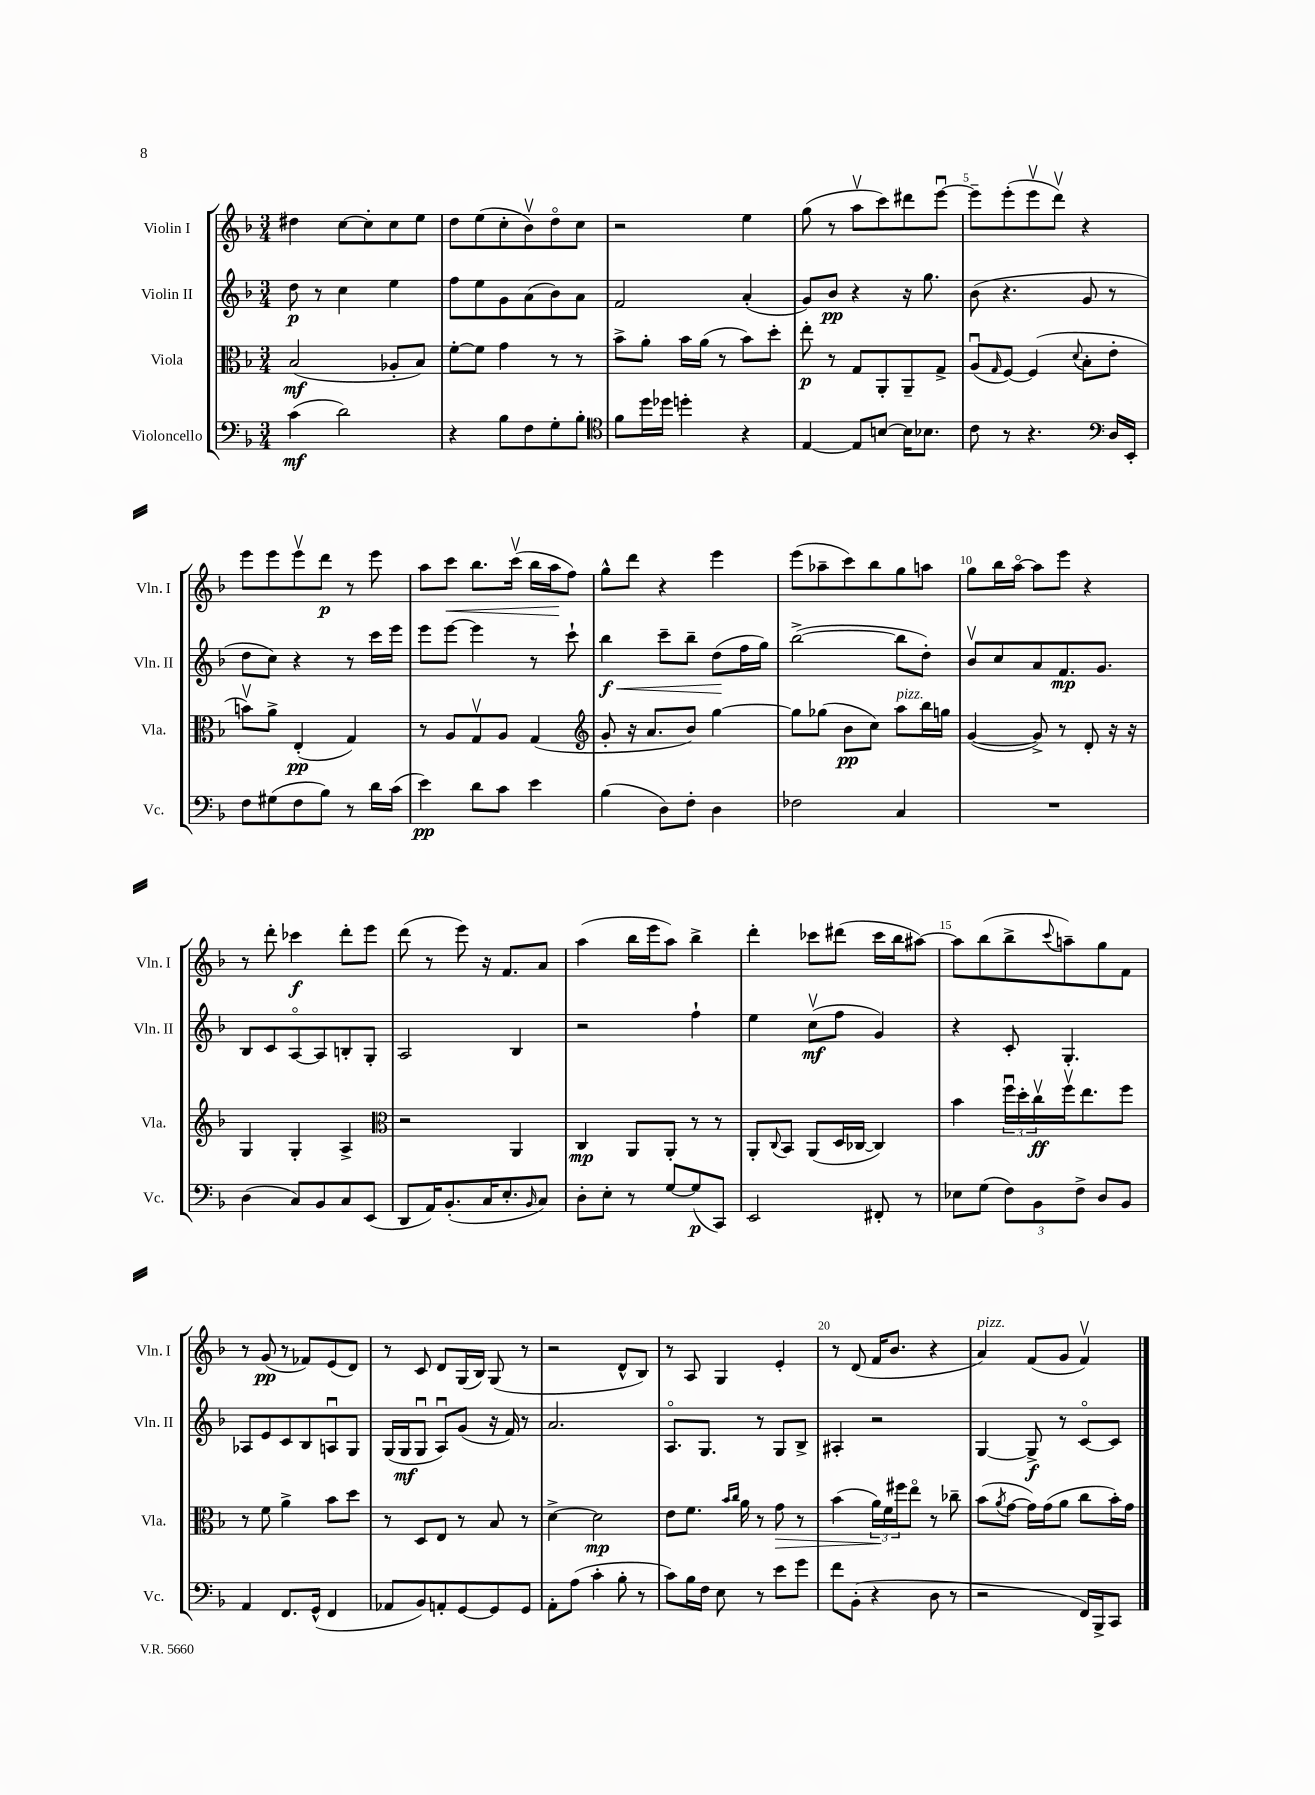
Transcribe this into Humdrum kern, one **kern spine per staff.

**kern	**dynam	**kern	**dynam	**kern	**dynam	**kern	**dynam
*part4	*part4	*part3	*part3	*part2	*part2	*part1	*part1
*staff4	*staff4	*staff3	*staff3	*staff2	*staff2	*staff1	*staff1
*I"Violoncello	*	*I"Viola	*	*I"Violin II	*	*I"Violin I	*
*I'Vc.	*	*I'Vla.	*	*I'Vln. II	*	*I'Vln. I	*
*clefF4	*	*clefC3	*	*clefG2	*	*clefG2	*
*k[b-]	*	*k[b-]	*	*k[b-]	*	*k[b-]	*
*M3/4	*	*M3/4	*	*M3/4	*	*M3/4	*
=1	=1	=1	=1	=1	=1	=1	=1
(4c\	mf	(2B-/	mf	8dd\	p	4dd#X\	.
.	.	.	.	8r	.	.	.
2d\)	.	.	.	4cc\	.	[8cc\L	.
.	.	.	.	.	.	8cc'\]	.
.	.	8A-X'/L	.	4ee\	.	8cc\	.
.	.	8B-/J)	.	.	.	8ee\J	.
=2	=2	=2	=2	=2	=2	=2	=2
4r	.	[8f'\L	.	8ff\L	.	8dd\L	.
.	.	8f\J]	.	8ee\	.	(8ee\	.
8B-\L	.	4g\	.	8g\	.	8cc'\	.
8F\	.	.	.	(8a\	.	8b-v\)	.
8G'\	.	8r	.	8b-\)	.	8dd\	.
8B-'\J	.	8r	.	8a\J	.	8cc\J	.
=3	=3	=3	=3	=3	=3	=3	=3
*clefC4	*	*	*	*	*	*	*
8f\L	.	8b-^\L	.	2f/	.	2r	.
16dd\L	.	8a'\J	.	.	.	.	.
16dd-X\JJ	.	.	.	.	.	.	.
4ddn'\	.	16b-\LL	.	.	.	.	.
.	.	(16a\JJ	.	.	.	.	.
.	.	8r	.	.	.	.	.
4r	.	8b-\L)	.	(4a'/	.	4ee\	.
.	.	8dd'\J	.	.	.	.	.
=4	=4	=4	=4	=4	=4	=4	=4
[4E/	.	8ee'\	p	8g/L)	.	(8gg\	.
.	.	8r	.	8b-/J	pp	8r	.
8E/L]	.	8G/L	.	4r	.	8aav\L	.
[8Bn/J	.	8AA'/	.	.	.	8ccc\)	.
16B\KL]	.	8AA~/	.	16r	.	8ddd#X\	.
8.B-X\J	.	.	.	8.gg\	.	.	.
.	.	8G^/J	.	.	.	[8eeeu\J	.
=5	=5	=5	=5	=5	=5	=5	=5
8c\	.	(8Au/L	.	(8b-\	.	8eee~\L]	.
.	.	16qqG/	.	.	.	.	.
8r	.	[8F/J)	.	4.r	.	(8eee'\	.
4.r	.	(4F/]	.	.	.	8eeev\	.
.	.	.	.	.	.	8dddv\J)	.
.	.	8qqd/	.	.	.	.	.
.	.	8B-'\L	.	8g/	.	4r	.
*clefF4	*	*	*	*	*	*	*
16D/LL	.	8e'\J	.	8r	.	.	.
16EE'/JJ	.	.	.	.	.	.	.
!!LO:LB:g=z
=6	=6	=6	=6	=6	=6	=6	=6
8F\L	.	8bnv\L)	.	8dd\L	.	8eee\L	.
(8G#X\	.	8a^\J	.	8cc\J)	.	8eee\	.
8F\	.	(4E'/	pp	4r	.	8eeev\	.
8B-\J)	.	.	.	.	.	8ddd\J	p
8r	.	4G/)	.	8r	.	8r	.
16d\LL	.	.	.	16ccc\LL	.	8eee\	.
(16c\JJ	.	.	.	16eee\JJ	.	.	.
=7	=7	=7	=7	=7	=7	=7	=7
4e\)	pp	8r	.	8eee\L	.	8aa\L	.
!	!	!	!	!	!	!	!LO:HP:b
.	.	8A/L	.	[8eee\J	.	8ccc\J	<
8d\L	.	8Gv/	.	4eee\]	.	8.bb-\L	.
8c\J	.	8A/J	.	.	.	.	.
.	.	.	.	.	.	(16cccv\Jk	.
4e\	.	(4G/	.	8r	.	16bb-\LL	.
.	.	.	.	.	.	16aa\J	.
.	.	.	.	8ccc`\	.	8ff\J)	[
=8	=8	=8	=8	=8	=8	=8	=8
*	*	*clefG2	*	*	*	*	*
!	!	!	!	!	!LO:HP:b	!	!
(4B-\	.	8g'/	.	4bb-\	< f	8gg^^\L	.
.	.	16r	.	.	.	8ddd\J	.
.	.	8.a/L	.	.	.	.	.
8D\L)	.	.	.	8ccc~\L	.	4r	.
8F'\J	.	8b-/J)	.	8bb-~\J	.	.	.
4D\	.	[4gg\	.	(8dd\L	.	4eee\	.
.	.	.	.	16ff\L	[	.	.
.	.	.	.	16gg\JJ)	.	.	.
=9	=9	=9	=9	=9	=9	=9	=9
2F-X\	.	8gg\L]	.	([2bb-^\	.	(8eee\L	.
.	.	(8gg-X\J	.	.	.	8aa-X~\	.
.	.	8b-\L	pp	.	.	8ccc\)	.
.	.	8cc\J)	.	.	.	8bb-\	.
!	!	!LO:TX:a:i:t=pizz.	!	!	!	!	!
4C/	.	8aa\L	.	8bb-\L]	.	8gg\	.
.	.	16bb-\L	.	8dd'\J)	.	8aan\J	.
.	.	16ggn\JJ	.	.	.	.	.
=10	=10	=10	=10	=10	=10	=10	=10
2.r	.	([4g/	.	8b-v/L	.	8gg\L	.
.	.	.	.	8cc/	.	16bb-\L	.
.	.	.	.	.	.	[16aa\JJ	.
.	.	8g^/])	.	8a/	.	8aa\L]	.
.	.	8r	.	8.f/	mp	8eee\J	.
.	.	8d'/	.	.	.	4r	.
.	.	.	.	8.g/J	.	.	.
.	.	16r	.	.	.	.	.
.	.	16r	.	.	.	.	.
!!LO:LB:g=z
=11	=11	=11	=11	=11	=11	=11	=11
(4D\	.	4G/	.	8B-/L	.	8r	.
.	.	.	.	8c/	.	8ddd'\	.
8C/L)	.	4G'/	.	[8A/	.	4ccc-X\	f
8BB-/	.	.	.	8A/]	.	.	.
8C/	.	4A^/	.	8Bn'/	.	8ddd'\L	.
(8EE/J	.	.	.	8G'/J	.	8eee\J	.
=12	=12	=12	=12	=12	=12	=12	=12
*	*	*clefC3	*	*	*	*	*
8DD/L	.	2r	.	2A/	.	(8ddd\	.
16AA/K)	.	.	.	.	.	8r	.
(8.BB-'/	.	.	.	.	.	.	.
.	.	.	.	.	.	8eee\)	.
16C/K	.	.	.	.	.	16r	.
8.E'/	.	.	.	.	.	8.f/L	.
.	.	4AA/	.	4B-/	.	.	.
16qqBB-/	.	.	.	.	.	.	.
8C/J)	.	.	.	.	.	8a/J	.
=13	=13	=13	=13	=13	=13	=13	=13
8D'\L	.	4C/	mp	2r	.	(4aa\	.
8E'\J	.	.	.	.	.	.	.
8r	.	8AA/L	.	.	.	16bb-\LL	.
.	.	.	.	.	.	16eee\J	.
[8G/L	.	8AA'/J	.	.	.	8aa\J)	.
(8G/]	p	8r	.	4ff`\	.	4bb-^\	.
8CC/J)	.	8r	.	.	.	.	.
=14	=14	=14	=14	=14	=14	=14	=14
2EE/	.	8AA'/L	.	4ee\	.	4ddd'\	.
.	.	8qqC/	.	.	.	.	.
.	.	8BB-/J	.	.	.	.	.
.	.	(8AA/L	.	(8ccv\L	mf	8ccc-X\L	.
.	.	16D/L	.	8ff\J	.	(8ddd#X\J	.
.	.	[16C-X/JJ	.	.	.	.	.
8FF#X'/	.	4C-/])	.	4g/)	.	16ccc-\LL	.
.	.	.	.	.	.	16bb-\J	.
8r	.	.	.	.	.	[8aa#X\J)	.
=15	=15	=15	=15	=15	=15	=15	=15
8E-X\L	.	4b-\	.	4r	.	8aa#\L]	.
(8G\J	.	.	.	.	.	(8bb-\	.
12F\L)	.	24ffu\LL	.	8c'/	.	8bb-^\	.
.	.	24dd'\	.	.	.	.	.
12BB-\	.	24ccv\	ff	.	.	.	.
.	.	.	.	.	.	8qqccc/	.
.	.	16ffv\J	.	4.G'/	.	8aan~\)	.
12F^\J	.	.	.	.	.	.	.
.	.	8.ee\	.	.	.	.	.
8D/L	.	.	.	.	.	8gg\	.
8BB-/J	.	8ff\J	.	.	.	8f\J	.
!!LO:LB:g=z
=16	=16	=16	=16	=16	=16	=16	=16
4AA/	.	8r	.	8A-X/L	.	8r	.
.	.	8f\	.	8e/	.	(8g/	pp
8.FF/L	.	4a^\	.	8c/	.	8r	.
.	.	.	.	8B-/	.	8f-X/L)	.
(16GG^^/Jk	.	.	.	.	.	.	.
4FF/	.	8b-\L	.	8Anu/	.	(8e/	.
.	.	8dd\J	.	8G/J	.	8d/J)	.
=17	=17	=17	=17	=17	=17	=17	=17
8AA-X/L	.	8r	.	(16G/LL	.	8r	.
.	.	.	.	16G/J	mf	.	.
8BB-/)	.	8D/L	.	8Gu/J	.	8c/	.
8AAn'/	.	8E/J	.	8Au/L)	.	8d/L	.
[8GG/	.	8r	.	(8g/J	.	(16G/L	.
.	.	.	.	.	.	16B-/JJ)	.
8GG/]	.	8B-/	.	16r	.	(8G/	.
.	.	.	.	16f/)	.	.	.
8GG/J	.	8r	.	8r	.	8r	.
=18	=18	=18	=18	=18	=18	=18	=18
8AA'\L	.	[4d^\	.	2.a/	.	2r	.
(8A\J	.	.	.	.	.	.	.
4c'\	.	2d\]	mp	.	.	.	.
8B-'\	.	.	.	.	.	8d^^/L	.
8r	.	.	.	.	.	8B-/J)	.
=19	=19	=19	=19	=19	=19	=19	=19
8c\L)	.	8e\L	.	8.A/L	.	8r	.
16B-\L	.	8.f\J	.	.	.	8A/	.
16F\JJ	.	.	.	8.G/J	.	.	.
8E\	.	.	.	.	.	4G/	.
.	.	16qqb-/LL	.	.	.	.	.
.	.	16qqcc/JJ	.	.	.	.	.
.	.	16a\	.	.	.	.	.
8r	.	8r	.	8r	.	.	.
!	!	!	!LO:HP:b	!	!	!	!
8e\L	.	8g\	>	8G/L	.	4e'/	.
8g\J	.	8r	.	8B-^/J	.	.	.
=20	=20	=20	=20	=20	=20	=20	=20
8f\L	.	(4b-\	.	4A#X'/	.	8r	.
(8BB-'\J	.	.	.	.	.	(8d/	.
4r	.	24a\LL)	.	2r	.	16f/KL	.
.	.	24f\	]	.	.	.	.
.	.	.	.	.	.	8.b-/J	.
.	.	24ff#X\J	.	.	.	.	.
.	.	8ee\J	.	.	.	.	.
8D\	.	8r	.	.	.	4r	.
8r	.	8cc-X~\	.	.	.	.	.
=21	=21	=21	=21	=21	=21	=21	=21
!	!	!	!	!	!	!LO:TX:a:i:t=pizz.	!
2r	.	(8b-\L	.	[4G/	.	4a/)	.
.	.	8qa/	.	.	.	.	.
.	.	[8g\J	.	.	.	.	.
.	.	16g\LL])	.	8G^/]	f	(8f/L	.
.	.	(16g\J	.	.	.	.	.
.	.	8a\J	.	8r	.	8g/J	.
16FF/LL)	.	8cc\L	.	[8c/L	.	4fv/)	.
16BBB-^/J	.	.	.	.	.	.	.
8CC/J	.	16b-'\L)	.	8c/J]	.	.	.
.	.	16g\JJ	.	.	.	.	.
==	==	==	==	==	==	==	==
*-	*-	*-	*-	*-	*-	*-	*-
